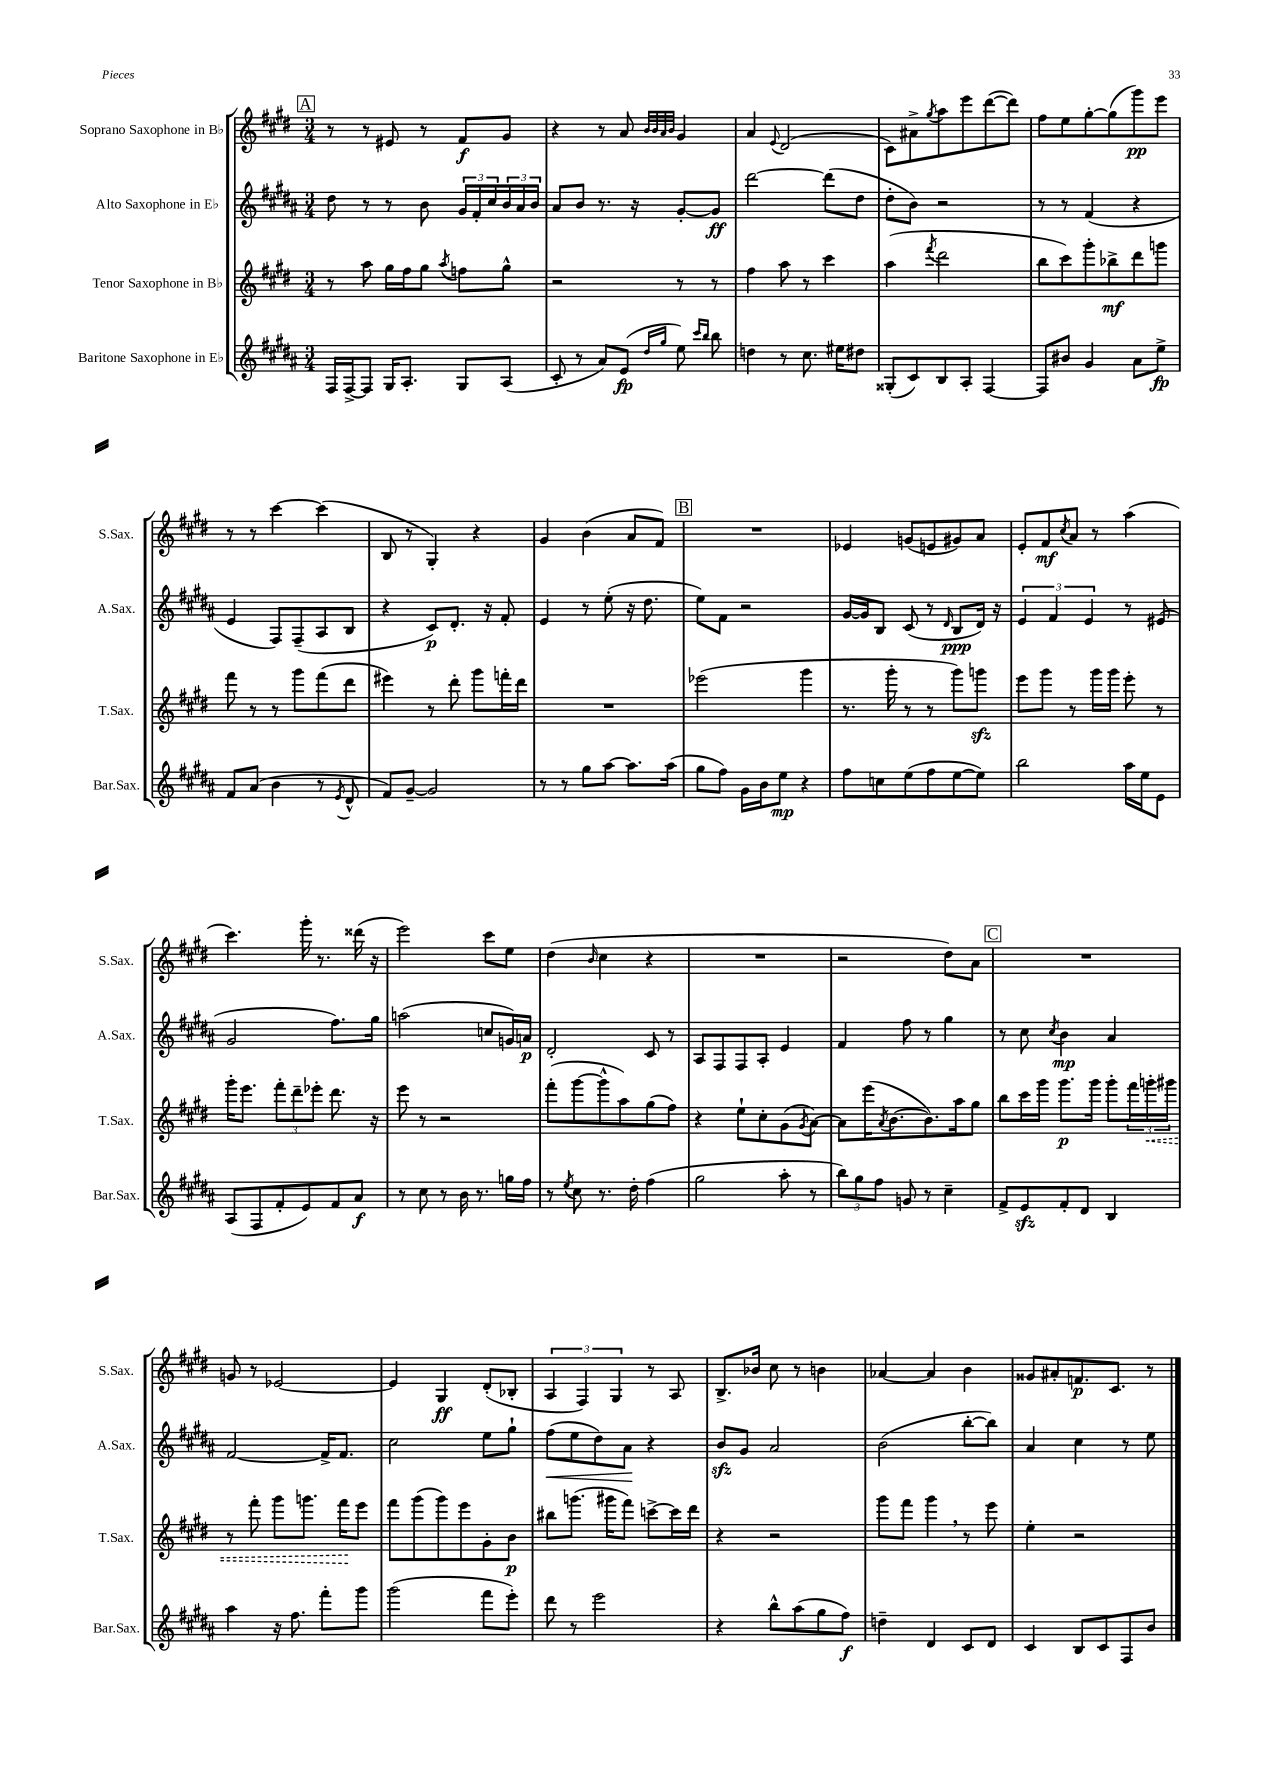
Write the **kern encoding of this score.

**kern	**dynam	**kern	**dynam	**kern	**dynam	**kern	**dynam
*part4	*part4	*part3	*part3	*part2	*part2	*part1	*part1
*staff4	*staff4	*staff3	*staff3	*staff2	*staff2	*staff1	*staff1
*I"Baritone Saxophone in E♭	*	*I"Tenor Saxophone in B♭	*	*I"Alto Saxophone in E♭	*	*I"Soprano Saxophone in B♭	*
*I'Bar.Sax.	*	*I'T.Sax.	*	*I'A.Sax.	*	*I'S.Sax.	*
*clefG2	*	*clefG2	*	*clefG2	*	*clefG2	*
*k[f#c#g#d#a#]	*	*k[f#c#g#d#]	*	*k[f#c#g#d#a#]	*	*k[f#c#g#d#]	*
*M3/4	*	*M3/4	*	*M3/4	*	*M3/4	*
!!LO:REH:place=s1:t=A
=132	=132	=132	=132	=132	=132	=132	=132
16F#/LL	.	8r	.	8dd#\	.	8r	.
[16F#^/J	.	.	.	.	.	.	.
8F#/J]	.	8aa\	.	8r	.	8r	.
16G#/KL	.	16gg#\LL	.	8r	.	8e#X/	.
8.A#'/J	.	16ff#\J	.	.	.	.	.
.	.	8gg#\J	.	8b\	.	8r	.
.	.	8qaa/	.	.	.	.	.
8G#/L	.	8ffn\L	.	24g#/LL	.	8f#/L	f
.	.	.	.	24f#'/	.	.	.
.	.	.	.	24cc#/	.	.	.
(8A#/J	.	8gg#^^\J	.	24b/	.	8g#/J	.
.	.	.	.	24a#/	.	.	.
.	.	.	.	24b/JJ	.	.	.
=133	=133	=133	=133	=133	=133	=133	=133
8c#'/	.	2r	.	8a#/L	.	4r	.
8r	.	.	.	8b/J	.	.	.
8a#/L)	.	.	.	8.r	.	8r	.
(8e/J	fp	.	.	.	.	8a/	.
.	.	.	.	16r	.	.	.
.	.	.	.	.	.	32qqb/LLL	.
.	.	.	.	.	.	32qqb/	.
16qqdd#/LL	.	.	.	.	.	32qqa/	.
16qqgg#/JJ	.	.	.	.	.	32qqb/JJJ	.
8ee\)	.	8r	.	[8g#'/L	.	4g#/	.
16qqccc#/LL	.	.	.	.	.	.	.
16qqbb/JJ	.	.	.	.	.	.	.
8bb\	.	8r	.	8g#/J]	ff	.	.
=134	=134	=134	=134	=134	=134	=134	=134
4ddn\	.	4ff#\	.	[2ddd#\	.	4a/	.
.	.	.	.	.	.	8qqe/	.
8r	.	8aa\	.	.	.	(2d#/	.
8.cc#\	.	8r	.	.	.	.	.
.	.	4ccc#\	.	(8ddd#\L]	.	.	.
16ee#X\KL	.	.	.	.	.	.	.
8dd#X\J	.	.	.	8dd#\J	.	.	.
=135	=135	=135	=135	=135	=135	=135	=135
(8G##X'/L	.	(4aa\	.	8dd#'\L	.	8c#\L)	.
8c#/)	.	.	.	8b\J)	.	8a#X^\	.
.	.	8qfff#/	.	.	.	8qgg#/	.
8B/	.	2ddd#\	.	2r	.	8aa\	.
8A#'/J	.	.	.	.	.	8eee\	.
[4F#/	.	.	.	.	.	([8ddd#\	.
.	.	.	.	.	.	8ddd#\J])	.
=136	=136	=136	=136	=136	=136	=136	=136
8F#/L]	.	8bb\L	.	8r	.	8ff#\L	.
8b#X/J	.	8ccc#\)	.	8r	.	8ee\	.
4g#/	.	8ggg#'\	.	(4f#/	.	[8gg#'\	.
.	.	8bb-X^\	mf	.	.	(8gg#\]	.
8a#\L	.	8ddd#\	.	4r	.	8ggg#\)	pp
8ee^\J	fp	8gggn\J	.	.	.	8eee\J	.
!!LO:LB:g=z
=137	=137	=137	=137	=137	=137	=137	=137
8f#/L	.	8fff#\	.	4e/	.	8r	.
(8a#/J	.	8r	.	.	.	8r	.
4b\	.	8r	.	8F#/L)	.	[4ccc#\	.
.	.	8ggg#\L	.	(8F#~/	.	.	.
8r	.	(8fff#\	.	8A#/	.	(4ccc#\]	.
8qe/	.	.	.	.	.	.	.
8d#^^/	.	8ddd#\J	.	8B/J	.	.	.
=138	=138	=138	=138	=138	=138	=138	=138
8f#/L)	.	4eee#X\)	.	4r	.	8B/	.
[8g#~/J	.	.	.	.	.	8r	.
2g#/]	.	8r	.	8c#/L)	p	4G#'/)	.
.	.	8ddd#'\	.	8.d#'/J	.	.	.
.	.	8ggg#\L	.	.	.	4r	.
.	.	.	.	16r	.	.	.
.	.	16fffn'\L	.	8f#'/	.	.	.
.	.	16ddd#\JJ	.	.	.	.	.
=139	=139	=139	=139	=139	=139	=139	=139
8r	.	2.r	.	4e/	.	4g#/	.
8r	.	.	.	.	.	.	.
8gg#\L	.	.	.	8r	.	(4b\	.
[8aa#\J	.	.	.	(8ee'\	.	.	.
8.aa#\L]	.	.	.	16r	.	8a/L	.
.	.	.	.	8.dd#\	.	.	.
.	.	.	.	.	.	8f#/J)	.
(16aa#\Jk	.	.	.	.	.	.	.
!!LO:REH:place=s1:t=B
=140	=140	=140	=140	=140	=140	=140	=140
8gg#\L	.	(2eee-X\	.	8ee\L)	.	2.r	.
8ff#\J)	.	.	.	8f#\J	.	.	.
16g#\LL	.	.	.	2r	.	.	.
16b\J	.	.	.	.	.	.	.
8ee\J	mp	.	.	.	.	.	.
4r	.	4ggg#\	.	.	.	.	.
=141	=141	=141	=141	=141	=141	=141	=141
8ff#\L	.	8.r	.	[16g#/LL	.	4e-X/	.
.	.	.	.	16g#/J]	.	.	.
8ccn\	.	.	.	8B/J	.	.	.
.	.	16ggg#'\	.	.	.	.	.
(8ee\	.	8r	.	(8c#/	.	(8gn/L	.
8ff#\	.	8r	.	8r	.	8en/	.
.	.	.	.	16qqd#/	.	.	.
[8ee\	.	8ggg#\L)	.	8B/L	ppp	8g#X/)	.
8ee\J])	.	8gggnzz\J	.	16d#/Jk)	.	8a/J	.
.	.	.	.	16r	.	.	.
=142	=142	=142	=142	=142	=142	=142	=142
2bb\	.	8eee\L	.	6e/	.	8e'/L	.
.	.	8ggg#\J	.	.	.	8f#/	mf
.	.	.	.	6f#/	.	.	.
.	.	.	.	.	.	8qcc#/	.
.	.	8r	.	.	.	8a/J	.
.	.	.	.	6e/	.	.	.
.	.	16ggg#\LL	.	.	.	8r	.
.	.	16ggg#\JJ	.	.	.	.	.
16aa#\LL	.	8eee'\	.	8r	.	(4aa\	.
16ee\J	.	.	.	.	.	.	.
8e\J	.	8r	.	(8e#X/	.	.	.
!!LO:LB:g=z
=143	=143	=143	=143	=143	=143	=143	=143
(8A#/L	.	16ggg#'\KL	.	2g#/	.	4.ccc#\)	.
.	.	8.eee\J	.	.	.	.	.
8F#/	.	.	.	.	.	.	.
8f#'/	.	12fff#'\L	.	.	.	.	.
.	.	12ddd#~\	.	.	.	.	.
8e/)	.	.	.	.	.	16ggg#'\	.
.	.	12eee-X'\J	.	.	.	.	.
.	.	.	.	.	.	8.r	.
8f#/	.	8.ddd#\	.	8.ff#\L)	.	.	.
8a#/J	f	.	.	.	.	(16ddd##X\	.
.	.	16r	.	16gg#\Jk	.	16r	.
=144	=144	=144	=144	=144	=144	=144	=144
8r	.	8eee\	.	(2aan\	.	2eee\)	.
8cc#\	.	8r	.	.	.	.	.
8r	.	2r	.	.	.	.	.
16b\	.	.	.	.	.	.	.
8.r	.	.	.	.	.	.	.
.	.	.	.	8ccn/L	.	8ccc#\L	.
16ggn\LL	.	.	.	16gn/L)	.	8ee\J	.
16ff#\JJ	.	.	.	16an/JJ	p	.	.
=145	=145	=145	=145	=145	=145	=145	=145
8r	.	(8fff#'\L	.	2d#'/	.	(4dd#\	.
8qee/	.	.	.	.	.	.	.
8cc#\	.	[8ggg#\	.	.	.	.	.
.	.	.	.	.	.	16qqb/	.
8.r	.	8ggg#^^\]	.	.	.	4cc#\	.
.	.	8aa\)	.	.	.	.	.
16dd#'\	.	.	.	.	.	.	.
(4ff#\	.	(8gg#\	.	8c#/	.	4r	.
.	.	8ff#\J)	.	8r	.	.	.
=146	=146	=146	=146	=146	=146	=146	=146
2gg#\	.	4r	.	8A#/L	.	2.r	.
.	.	.	.	8F#/	.	.	.
.	.	8ee`\L	.	8F#/	.	.	.
.	.	8cc#'\	.	8A#'/J	.	.	.
8aa#'\	.	(8g#\	.	4e/	.	.	.
.	.	8qg#/	.	.	.	.	.
8r	.	[8a\J)	.	.	.	.	.
=147	=147	=147	=147	=147	=147	=147	=147
12bb\L)	.	8a\L]	.	4f#/	.	2r	.
12gg#\	.	.	.	.	.	.	.
.	.	(16eee\K	.	.	.	.	.
12ff#\J	.	.	.	.	.	.	.
.	.	8qa/	.	.	.	.	.
.	.	[8.b\	.	.	.	.	.
8gn/	.	.	.	8ff#\	.	.	.
8r	.	8.b\])	.	8r	.	.	.
4cc#~\	.	.	.	4gg#\	.	8dd#\L)	.
.	.	16aa\k	.	.	.	.	.
.	.	8gg#\J	.	.	.	8a\J	.
!!LO:REH:place=s1:t=C
=148	=148	=148	=148	=148	=148	=148	=148
8f#^/L	.	8bb\L	.	8r	.	2.r	.
8ezz/	.	16ccc#\L	.	8cc#\	.	.	.
.	.	16ggg#\JJ	.	.	.	.	.
.	.	.	.	8qcc#/	.	.	.
8f#'/	.	8.ggg#\L	p	4b\	mp	.	.
8d#/J	.	.	.	.	.	.	.
.	.	16ggg#\Jk	.	.	.	.	.
4B/	.	8ggg#'\L	.	4a#/	.	.	.
.	.	24fff#\L	.	.	.	.	.
!	!	!	!LO:HP:b	!	!	!	!
.	.	24gggn'\	<	.	.	.	.
.	.	24ggg#X\JJ	.	.	.	.	.
!!LO:LB:g=z
=149	=149	=149	=149	=149	=149	=149	=149
4aa#\	.	8r	.	[2f#/	.	8gn/	.
.	.	8fff#'\	.	.	.	8r	.
16r	.	8ggg#\L	.	.	.	[2e-X/	.
8.ff#\	.	.	.	.	.	.	.
.	.	8.gggn\J	.	.	.	.	.
8fff#'\L	.	.	.	16f#^/KL]	.	.	.
.	.	16fff#\KL	.	8.f#/J	.	.	.
8ggg#\J	.	8eee\J	[	.	.	.	.
=150	=150	=150	=150	=150	=150	=150	=150
(2ggg#\	.	8fff#\L	.	2cc#\	.	4e-/]	.
.	.	(8ggg#\	.	.	.	.	.
.	.	8ggg#\)	.	.	.	4G#/	ff
.	.	8eee\	.	.	.	.	.
8fff#\L	.	8g#'\	.	8ee\L	.	(8d#'/L	.
8eee'\J)	.	8b\J	p	8gg#`\J	.	8B-X'/J	.
=151	=151	=151	=151	=151	=151	=151	=151
!	!	!	!	!	!LO:HP:b	!	!
8ddd#\	.	8bb#X\L	.	(8ff#\L	<	6A/	.
8r	.	(8.gggn\J	.	8ee\	.	.	.
.	.	.	.	.	.	6F#/)	.
2eee\	.	.	.	8dd#\)	.	.	.
.	.	16ggg#X\KL	.	.	.	.	.
.	.	.	.	.	.	6G#/	.
.	.	8fff#\J)	.	8a#\J	.	.	.
.	.	[8cccn^\L	.	4r	[	8r	.
.	.	16ccc\L]	.	.	.	8A/	.
.	.	16ddd#\JJ	.	.	.	.	.
=152	=152	=152	=152	=152	=152	=152	=152
4r	.	4r	.	8bzz/L	.	8.B^/L	.
.	.	.	.	8g#/J	.	.	.
.	.	.	.	.	.	16b-X/Jk	.
8bb^^\L	.	2r	.	2a#/	.	8cc#\	.
(8aa#\	.	.	.	.	.	8r	.
8gg#\	.	.	.	.	.	4bn\	.
8ff#\J)	f	.	.	.	.	.	.
=153	=153	=153	=153	=153	=153	=153	=153
4ddn~\	.	8ggg#\L	.	(2b\	.	[4a-X/	.
.	.	8fff#\J	.	.	.	.	.
4d#/	.	4ggg#,\	.	.	.	4a-/]	.
8c#/L	.	8r	.	[8bb'\L	.	4b\	.
8d#/J	.	8eee\	.	8bb\J])	.	.	.
=154	=154	=154	=154	=154	=154	=154	=154
4c#/	.	4ee'\	.	4a#/	.	8g##X/L	.
.	.	.	.	.	.	8a#X'/	.
8B/L	.	2r	.	4cc#\	.	8.fn/	p
8c#/	.	.	.	.	.	.	.
.	.	.	.	.	.	8.c#/J	.
8F#/	.	.	.	8r	.	.	.
8b/J	.	.	.	8ee\	.	8r	.
==	==	==	==	==	==	==	==
*-	*-	*-	*-	*-	*-	*-	*-
